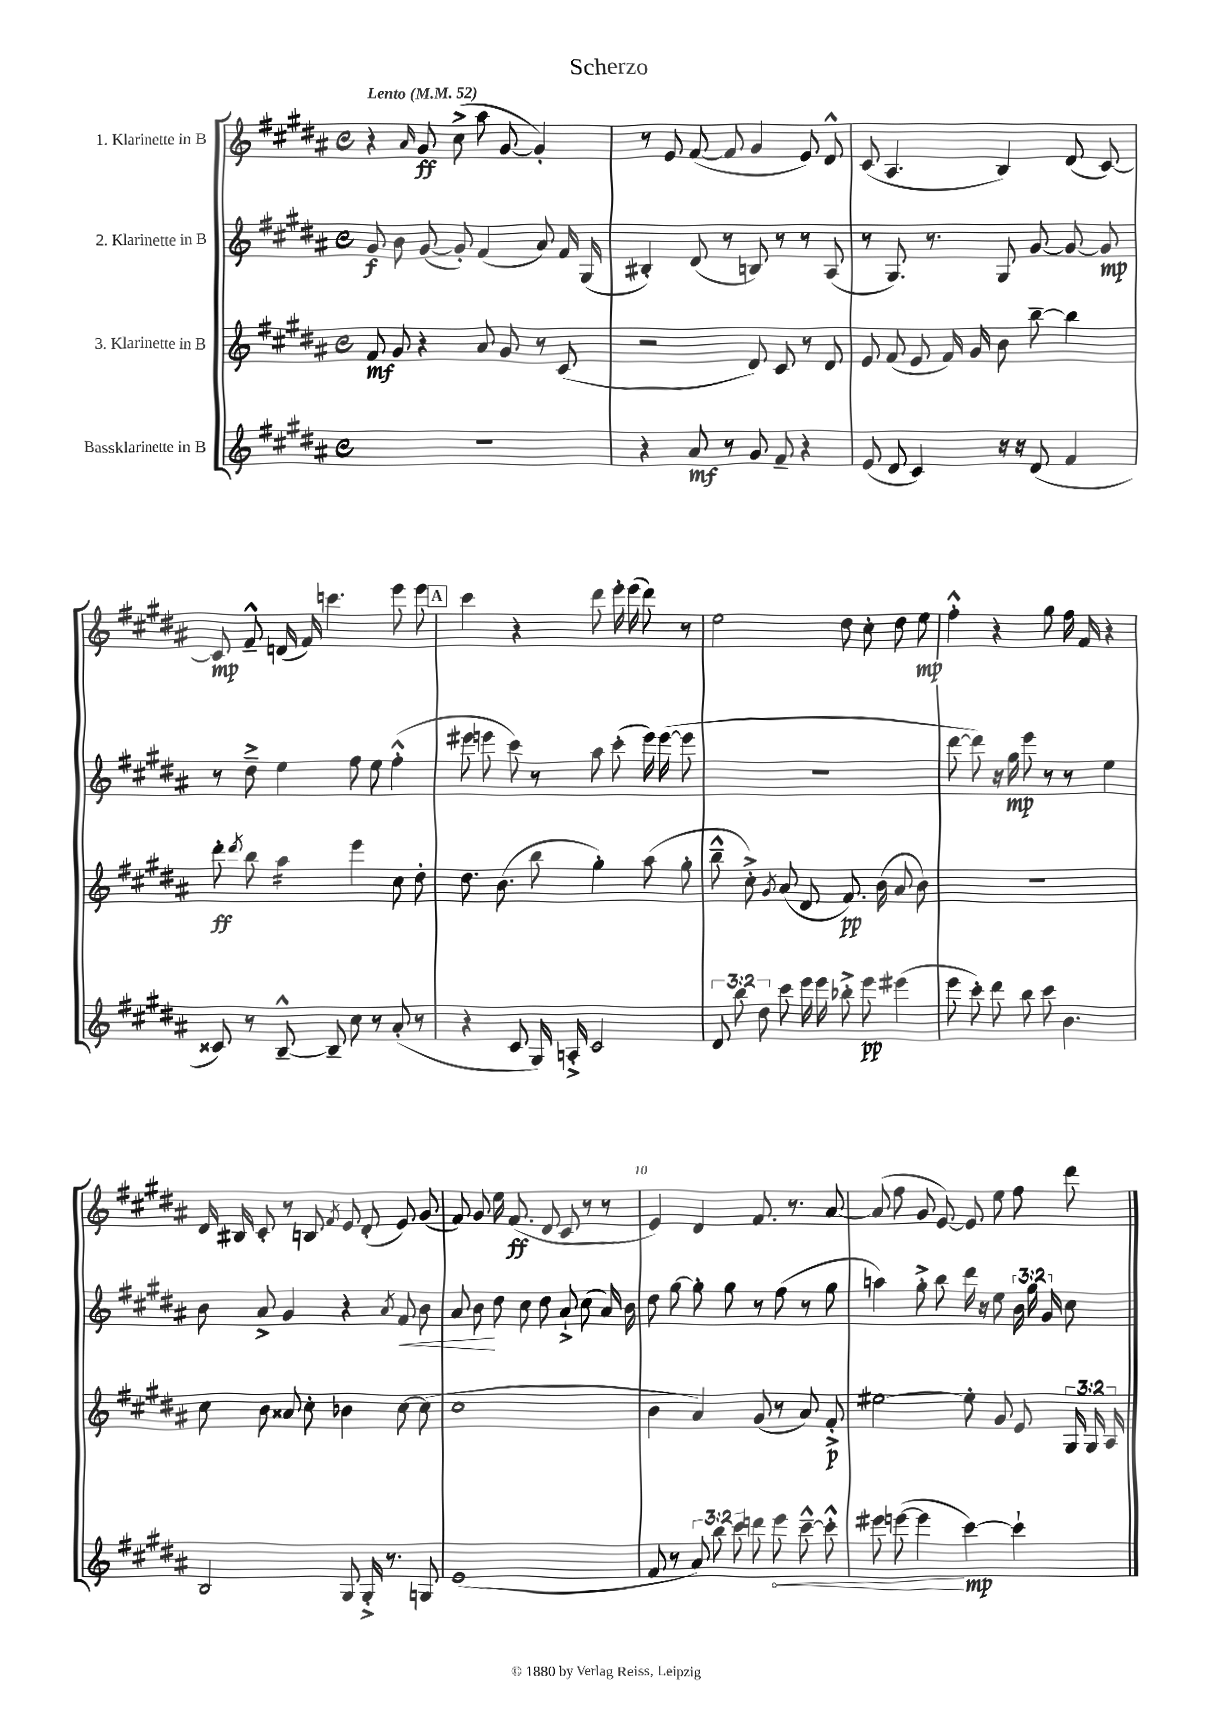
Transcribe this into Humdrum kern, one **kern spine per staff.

**kern	**kern	**kern	**kern
*staff4	*staff3	*staff2	*staff1
*clefG2	*clefG2	*clefG2	*clefG2
*k[f#c#g#d#a#]	*k[f#c#g#d#a#]	*k[f#c#g#d#a#]	*k[f#c#g#d#a#]
*M4/4	*M4/4	*M4/4	*M4/4
*met(c)	*met(c)	*met(c)	*met(c)
*MM52	*MM52	*MM52	*MM52
1r	8f#	8g#	4r
.	8g#	8b	.
.	.	.	16qqa#
.	4r	([8g#	8g#
.	.	8g#'])	(8cc#^
.	8a#	(4f#	8aa#
.	8g#	.	[8g#
.	8r	8a#)	4g#'])
.	(8c#	16f#	.
.	.	(16G#	.
=	=	=	=
4r	2r	4B#')	8r
.	.	.	8e
8a#	.	(8d#	([8f#
8r	.	8r	8f#]
8g#	8d#)	8B)	4g#
8f#~	8c#	8r	.
4r	8r	8r	8e)
.	8d#	(8A#	8d#^^
=	=	=	=
(8e	8e	8r	(8c#
8d#	(8f#	8.G#)	4.A#
4c#)	8e	.	.
.	.	8.r	.
.	16f#)	.	.
.	16g#	.	.
16r	8b	8G#	4B)
16r	.	.	.
(8d#	[8bb~	[8g#	.
4f#	4bb]	8g#_	(8d#
.	.	8g#]	[8c#)
=	=	=	=
8c##)	8ddd#'	8r	8c#]
.	8qddd#	.	.
8r	8bb	8dd#~^	8f#~^^
[8B~^^	4aa#	4ee	(16d
.	.	.	16f#)
8B~]	.	.	4.ccc
8cc#	4eee	8ff#	.
8r	.	8ee	.
(8a#'	8cc#	(4ff#'^^	8eee
8r	8dd#'	.	8eee
=	=	=	=
4r	8.dd#	8eee#	4ccc#
.	.	8eee	.
.	(8.b	.	.
8c#	.	8ccc#)	4r
16G#)	8bb	8r	.
16A'^	.	.	.
2c#	4gg#')	8aa#	8ddd#
.	.	(8ccc#'	16eee'
.	.	.	(16eee
.	(8aa#	16eee)	8ddd#)
.	.	([16eee	.
.	8gg#'	8eee]	8r
=	=	=	=
12d#	8bb~^^	1r	2ee
12bb	.	.	.
.	8cc#'^)	.	.
12dd#	.	.	.
.	8qg#	.	.
8ccc#	(8a#	.	.
16eee	8d#	.	.
16eee	.	.	.
8bb-'^	8.f#)	.	8dd#
8eee	.	.	8cc#'
.	(16b	.	.
(4eee#	8a#	.	8dd#
.	8b)	.	8ee
=	=	=	=
8eee	1r	[8ddd#	4ff#'^^
8ccc#')	.	8ddd#])	.
8ddd#	.	16r	4r
.	.	16gg#	.
8bb	.	8eee	.
8ccc#	.	8r	8gg#
4.b	.	8r	16ff#
.	.	.	16f#
.	.	4ee	4r
=	=	=	=
2B	8cc#	8b	16d#
.	.	.	16B#
.	8b	8a#^	8c#'
.	8a##	4g#	8r
.	8cc#'	.	8B
.	.	.	8qf#
8G#	4b-	4r	8e
16G#'^	.	.	(8d#'
8.r	.	.	.
.	.	8qa#	.
.	[8cc#	8f#	8e)
8G	(8cc#]	8b	(8g#
=	=	=	=
(1e	1cc#	8a#	8f#)
.	.	8b	8g#
.	.	8dd#	16ee
.	.	.	(8.f#
.	.	8cc#	.
.	.	8dd#	8d#
.	.	8a#`^	8c#
.	.	(8cc#	8r
.	.	16a#)	8r
.	.	16b	.
=	=	=	=
8f#	4b	8dd#	4e)
8r	.	[8gg#	.
12a#)	4a#)	8gg#']	4d#
12bb	.	.	.
.	.	8gg#	.
12ccc#	.	.	.
8ddd	(8g#	8r	8.f#
8eee	8r	(8ff#	.
.	.	.	8.r
[8ccc#~^^	8a#)	8r	.
8ccc#'^^]	8f#'^	8gg#	[8a#
=	=	=	=
8eee#	[2ee#	4aa)	(8a#]
([8eee	.	.	8ff#
4eee]	.	8gg#'^	8g#
.	.	8bb	[8e)
[4ccc#)	8ee#']	16ddd#	8e]
.	.	16r	.
.	8g#	8ee	8ee
4ccc#`]	8e	24b	8ff#
.	.	24gg#	.
.	.	24g#	.
.	24G#	8cc#	8ddd#
.	24G#	.	.
.	24A#	.	.
==	==	==	==
*-	*-	*-	*-
